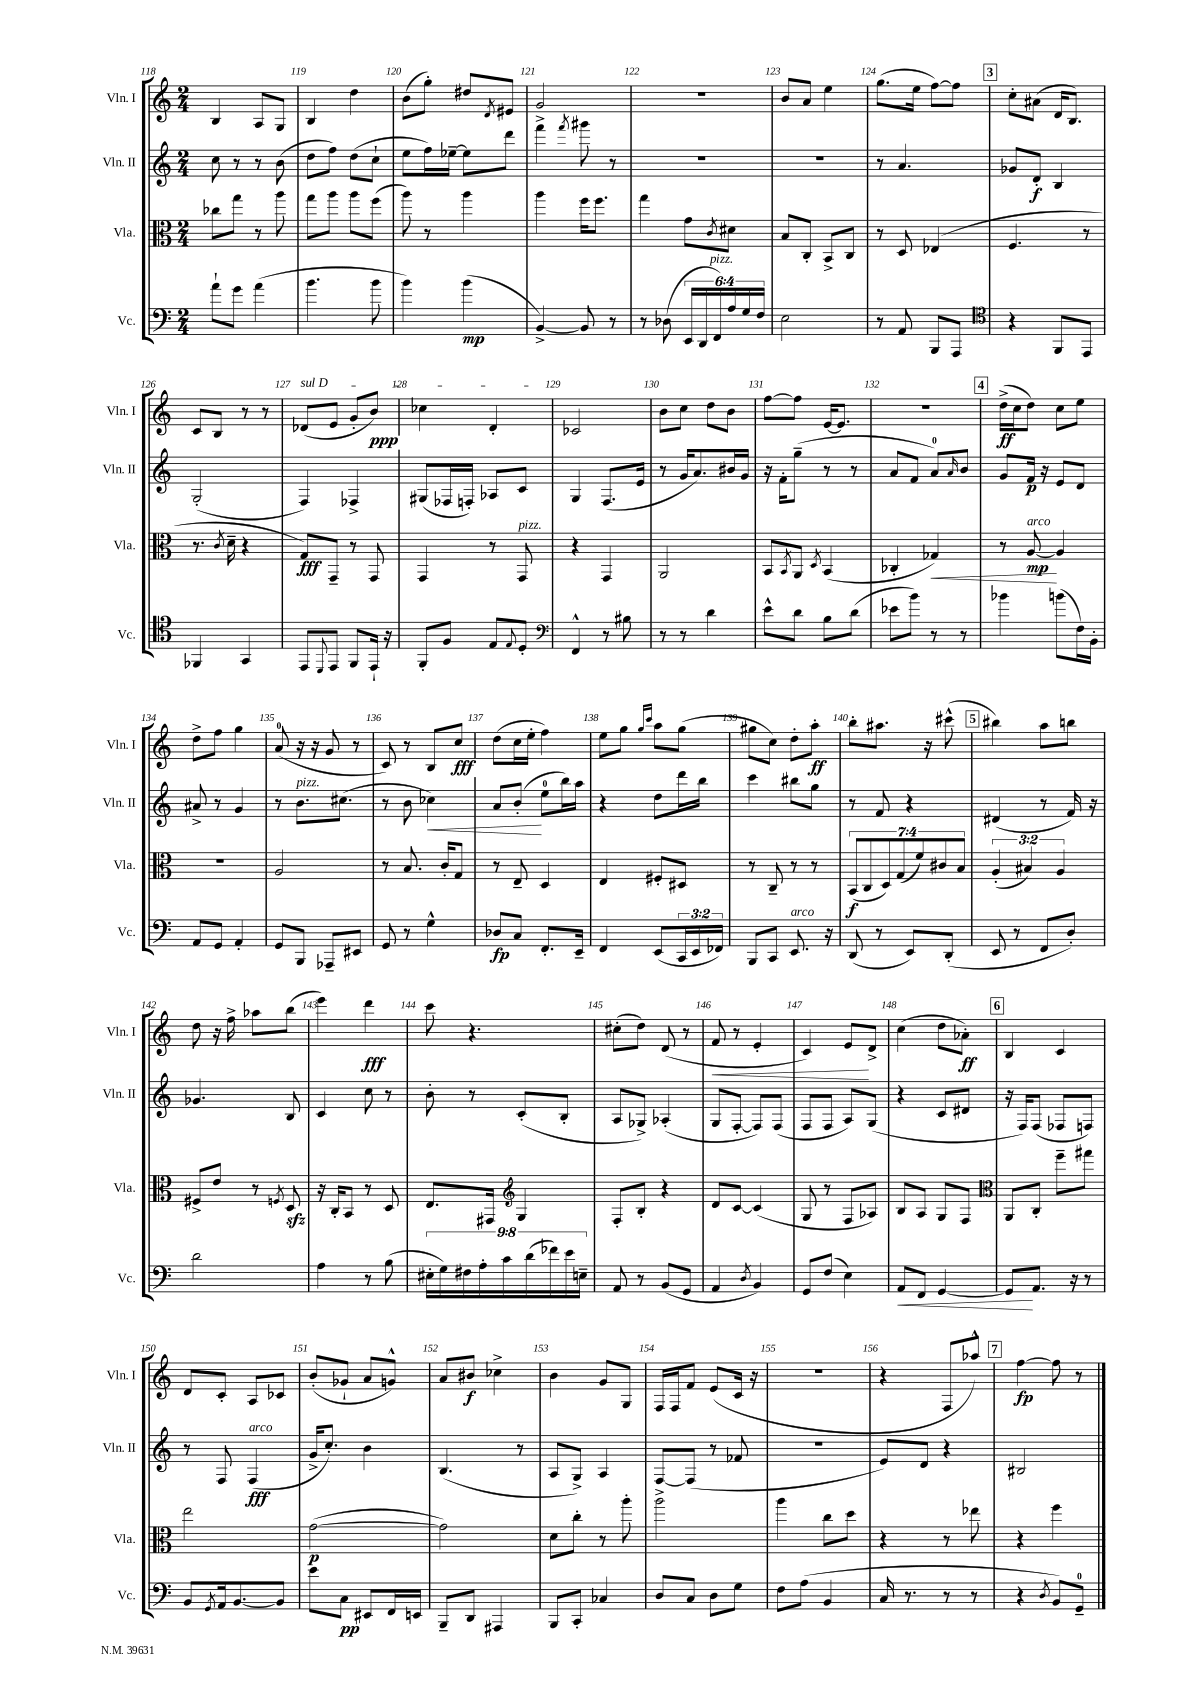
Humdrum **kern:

**kern	**dynam	**kern	**dynam	**kern	**dynam	**kern	**dynam
*part4	*part4	*part3	*part3	*part2	*part2	*part1	*part1
*staff4	*staff4	*staff3	*staff3	*staff2	*staff2	*staff1	*staff1
*I"Vc.	*	*I"Vla.	*	*I"Vln. II	*	*I"Vln. I	*
*I'Vc.	*	*I'Vla.	*	*I'Vln. II	*	*I'Vln. I	*
*clefF4	*	*clefC3	*	*clefG2	*	*clefG2	*
*k[]	*	*k[]	*	*k[]	*	*k[]	*
*M2/4	*	*M2/4	*	*M2/4	*	*M2/4	*
=118	=118	=118	=118	=118	=118	=118	=118
8a`\L	.	8cc-X\L	.	8cc\	.	4B/	.
8g\J	.	8gg\J	.	8r	.	.	.
(4a\	.	8r	.	8r	.	8A/L	.
.	.	8aa\	.	(8b\	.	8G/J	.
=119	=119	=119	=119	=119	=119	=119	=119
4.b\	.	8gg\L	.	8dd\L	.	4B/	.
.	.	8aa\J	.	8ff\J)	.	.	.
.	.	8aa\L	.	(8dd\L	.	4dd\	.
8b\	.	(8ff\J	.	8cc`\J	.	.	.
=120	=120	=120	=120	=120	=120	=120	=120
4b\)	.	8aa\)	.	8ee\L	.	(8b\L	.
.	.	8r	.	16ff\L)	.	8gg'\J)	.
.	.	.	.	[16ee-X~\JJ	.	.	.
(4b\	mp	4aa\	.	8ee-\L]	.	8dd#X/L	.
.	.	.	.	.	.	8qd/	.
.	.	.	.	8ddd\J	.	8e#X/J	.
=121	=121	=121	=121	=121	=121	=121	=121
[4BB^/)	.	4aa\	.	4fff^\	.	2g/	.
.	.	.	.	8qfff/	.	.	.
8BB/]	.	16ff\KL	.	8ggg#X\	.	.	.
.	.	8.ff\J	.	.	.	.	.
8r	.	.	.	8r	.	.	.
=122	=122	=122	=122	=122	=122	=122	=122
8r	.	4gg\	.	2r	.	2r	.
(8D-X\	.	.	.	.	.	.	.
24EE/LL	.	8g\L	.	.	.	.	.
24DD/	.	.	.	.	.	.	.
!LO:TX:a:i:t=pizz.	!	!	!	!	!	!	!
24FF/)	.	.	.	.	.	.	.
.	.	8qc/	.	.	.	.	.
24A/	.	8d#X\J	.	.	.	.	.
24G/	.	.	.	.	.	.	.
24F/JJ	.	.	.	.	.	.	.
=123	=123	=123	=123	=123	=123	=123	=123
2E\	.	8B/L	.	2r	.	8b/L	.
.	.	8C'/J	.	.	.	8a/J	.
.	.	8BB^/L	.	.	.	4ee\	.
.	.	8C/J	.	.	.	.	.
=124	=124	=124	=124	=124	=124	=124	=124
8r	.	8r	.	8r	.	(8.gg\L	.
8AA/	.	8D/	.	4.a/	.	.	.
.	.	.	.	.	.	16ee\Jk	.
8BBB/L	.	(4E-X/	.	.	.	[8ff\L)	.
8AAA/J	.	.	.	.	.	8ff\J]	.
!!LO:REH:place=s1:t=3
=125	=125	=125	=125	=125	=125	=125	=125
*clefC4	*	*	*	*	*	*	*
4r	.	4.F/	.	8g-X/L	.	8cc'\L	.
.	.	.	.	8d'/J	f	(8a#X\J	.
8FF/L	.	.	.	4B/	.	16d/KL	.
.	.	.	.	.	.	8.B/J)	.
8EE/J	.	8r	.	.	.	.	.
!!LO:LB:g=z
=126	=126	=126	=126	=126	=126	=126	=126
4FF-X/	.	8.r	.	(2G'/	.	8c/L	.
.	.	.	.	.	.	8B/J	.
.	.	8qc/	.	.	.	.	.
.	.	16d~\	.	.	.	.	.
4GG/	.	4r	.	.	.	8r	.
.	.	.	.	.	.	8r	.
=127	=127	=127	=127	=127	=127	=127	=127
!	!	!	!	!	!	!LO:TX:a:i:t=sul D	!
8EE/L	.	8G/L)	fff	4F/)	.	(8d-X/L	.
8qqDD/	.	.	.	.	.	.	.
8EE/J	.	8GG~/J	.	.	.	8e/J	.
8FF/L	.	8r	.	4F-X^/	.	8g'/L	.
16EE`/Jk	.	8GG/	.	.	.	8b/J)	ppp
16r	.	.	.	.	.	.	.
=128	=128	=128	=128	=128	=128	=128	=128
8FF'/L	.	4GG/	.	(8G#X/L	.	4cc-X\	.
8F/J	.	.	.	16F-X/L	.	.	.
.	.	.	.	16Fn'/JJ)	.	.	.
8E/L	.	8r	.	8A-X/L	.	4d'/	.
8qqE/	.	.	.	.	.	.	.
!	!	!LO:TX:a:i:t=pizz.	!	!	!	!	!
8D'/J	.	8GG/	.	8c/J	.	.	.
=129	=129	=129	=129	=129	=129	=129	=129
*clefF4	*	*	*	*	*	*	*
4FF^^/	.	4r	.	4G/	.	2c-X/	.
8r	.	4GG/	.	(8.F/L	.	.	.
8B#X\	.	.	.	.	.	.	.
.	.	.	.	16e/Jk	.	.	.
=130	=130	=130	=130	=130	=130	=130	=130
8r	.	2AA/	.	8r	.	8b\L	.
8r	.	.	.	16g/KL	.	8cc\J	.
.	.	.	.	8.a/)	.	.	.
4d\	.	.	.	.	.	8dd\L	.
.	.	.	.	16b#X/L	.	8b\J	.
.	.	.	.	16g/JJ	.	.	.
=131	=131	=131	=131	=131	=131	=131	=131
8e^^\L	.	8BB/L	.	16r	.	[8ff\L	.
.	.	.	.	16f'\KL	.	.	.
.	.	8qBB/	.	.	.	.	.
8d\J	.	8AA/J	.	(8gg~\J	.	8ff\J]	.
.	.	8qD/	.	.	.	.	.
8B\L	.	(4BB/	.	8r	.	[16e/KL	.
.	.	.	.	.	.	8.e/J]	.
(8d\J	.	.	.	8r	.	.	.
=132	=132	=132	=132	=132	=132	=132	=132
8e-X\L	.	4C-X'/	.	8a/L	.	2r	.
8b\J)	.	.	.	8f/J	.	.	.
!	!	!	!LO:HP:b	!	!	!	!
8r	.	4G-X/)	<	8a/L)	.	.	.
.	.	.	.	16qqa/	.	.	.
8r	.	.	.	8b/J	.	.	.
!!LO:REH:place=s1:t=4
=133	=133	=133	=133	=133	=133	=133	=133
4b-X\	.	8r	.	8g/L	.	(16dd^\LL	ff
.	.	.	.	.	.	16cc\J	.
!	!	!LO:TX:a:i:t=arco	!	!	!	!	!
.	.	[8A/	mp	16f/Jk	p	8dd\J)	.
.	.	.	.	16r	.	.	.
(8bn\L	.	4A/]	[	8e/L	.	8cc\L	.
16F\L)	.	.	.	8d/J	.	8ee\J	.
16BB'\JJ	.	.	.	.	.	.	.
!!LO:LB:g=z
=134	=134	=134	=134	=134	=134	=134	=134
8AA/L	.	2r	.	8a#X^/	.	8dd^\L	.
8GG/J	.	.	.	8r	.	8ff\J	.
4AA'/	.	.	.	4g/	.	4gg\	.
=135	=135	=135	=135	=135	=135	=135	=135
8GG/L	.	2A/	.	8r	.	(8a/	.
!	!	!	!	!LO:TX:a:i:t=pizz.	!	!	!
8BBB/J	.	.	.	8.b\L	.	16r	.
.	.	.	.	.	.	16r	.
8AAA-X~/L	.	.	.	.	.	8g/	.
.	.	.	.	(8.cc#X\J	.	.	.
8EE#X/J	.	.	.	.	.	8r	.
=136	=136	=136	=136	=136	=136	=136	=136
8GG/	.	8r	.	8r	.	8c/)	.
8r	.	8.B/	.	8b\	.	8r	.
!	!	!	!	!	!LO:HP:b	!	!
4G^^\	.	.	.	4cc-X\)	<	8B/L	.
.	.	16c'/KL	.	.	.	.	.
.	.	8G/J	.	.	.	8cc/J	fff
=137	=137	=137	=137	=137	=137	=137	=137
8D-X/L	fp	8r	.	8a/L	.	(8dd\L	.
8C/J	.	8E~/	.	(8b'/J	.	16cc\L	.
.	.	.	.	.	.	16ee'\JJ	.
8.FF'/L	.	4D/	.	8ee\L	[	4ff\)	.
.	.	.	.	16bb\L)	.	.	.
16EE~/Jk	.	.	.	16aa\JJ	.	.	.
=138	=138	=138	=138	=138	=138	=138	=138
4FF/	.	4E/	.	4r	.	8ee\L	.
.	.	.	.	.	.	8gg\J	.
.	.	.	.	.	.	16qqgg/LL	.
.	.	.	.	.	.	16qqccc/JJ	.
(8EE/L	.	8F#X'/L	.	8dd\L	.	8aa\L	.
24CC/L	.	8D#X/J	.	16ddd\L	.	(8gg\J	.
24EE/	.	.	.	.	.	.	.
.	.	.	.	16bb\JJ	.	.	.
24FF-X/JJ)	.	.	.	.	.	.	.
=139	=139	=139	=139	=139	=139	=139	=139
8BBB/L	.	8r	.	4ccc\	.	8gg#X\L	.
8CC/J	.	8C~/	.	.	.	8cc\J)	.
!LO:TX:a:i:t=arco	!	!	!	!	!	!	!
8.EE/	.	8r	.	8bb#X\L	.	8dd'\L	.
.	.	8r	.	8gg\J	.	8aa'\J	ff
16r	.	.	.	.	.	.	.
=140	=140	=140	=140	=140	=140	=140	=140
(8DD/	.	(14BB/L	f	8r	.	8bb'\L	.
.	.	14C/	.	.	.	.	.
8r	.	.	.	8f/	.	8.aa#X\J	.
.	.	14D/)	.	.	.	.	.
.	.	(14G/	.	.	.	.	.
8EE/L)	.	.	.	4r	.	.	.
.	.	14f/)	.	.	.	.	.
.	.	.	.	.	.	16r	.
.	.	14c#X/	.	.	.	.	.
(8DD'/J	.	.	.	.	.	(8ccc#X^^\	.
.	.	14B/J	.	.	.	.	.
!!LO:REH:place=s1:t=5
=141	=141	=141	=141	=141	=141	=141	=141
8EE/	.	(6A'/	.	(4d#X/	.	4bb#X\)	.
8r	.	.	.	.	.	.	.
.	.	6B#X/)	.	.	.	.	.
8FF/L	.	.	.	8r	.	8aa\L	.
.	.	6A/	.	.	.	.	.
8D'/J)	.	.	.	16f/)	.	8bbn\J	.
.	.	.	.	16r	.	.	.
!!LO:LB:g=z
=142	=142	=142	=142	=142	=142	=142	=142
2d\	.	8F#X^/L	.	4.g-X/	.	8dd\	.
.	.	8e/J	.	.	.	16r	.
.	.	.	.	.	.	16ff^\	.
.	.	8r	.	.	.	8aa-X\L	.
.	.	8qFn/	.	.	.	.	.
.	.	8Dzz/	.	8B/	.	(8bb\J	.
=143	=143	=143	=143	=143	=143	=143	=143
4A\	.	16r	.	4c/	.	4eee\)	.
.	.	16C'/KL	.	.	.	.	.
.	.	8BB/J	.	.	.	.	.
8r	.	8r	.	8cc\	.	4ddd\	fff
(8B\	.	8D/	.	8r	.	.	.
=144	=144	=144	=144	=144	=144	=144	=144
18E#X'\LL	.	8.E/L	.	8b'\	.	8ccc\	.
18G\)	.	.	.	.	.	.	.
18F#X\	.	.	.	.	.	.	.
.	.	.	.	8r	.	4.r	.
18A'\	.	.	.	.	.	.	.
.	.	16GG#X/Jk	.	.	.	.	.
18c\	.	.	.	.	.	.	.
*	*	*clefG2	*	*	*	*	*
.	.	4G/	.	(8c'/L	.	.	.
(18d\	.	.	.	.	.	.	.
18f-X\)	.	.	.	.	.	.	.
.	.	.	.	8B'/J	.	.	.
18e\	.	.	.	.	.	.	.
18En~\JJ	.	.	.	.	.	.	.
=145	=145	=145	=145	=145	=145	=145	=145
8AA/	.	8F'/L	.	8A/L	.	(8cc#X'\L	.
8r	.	8B'/J	.	8G-X^/J)	.	8dd\J)	.
(8BB/L	.	4r	.	(4A-X'/	.	(8d/	.
8GG/J	.	.	.	.	.	8r	.
=146	=146	=146	=146	=146	=146	=146	=146
!	!	!	!	!	!	!	!LO:HP:b
4AA/	.	8d/L	.	8G/L	.	8f/	<
.	.	[8c/J	.	[8F'/J	.	8r	.
8qD/	.	.	.	.	.	.	.
4BB/)	.	(4c/]	.	8F/L])	.	4e'/	.
.	.	.	.	(8F/J	.	.	.
=147	=147	=147	=147	=147	=147	=147	=147
8GG/L	.	8G/	.	8F/L	.	4c/)	.
(8F/J	.	8r	.	8F/J	.	.	.
4E\)	.	8F/L	.	8A/L)	.	8e/L	.
.	.	8A-X/J)	.	(8G/J	.	8d^/J	[
=148	=148	=148	=148	=148	=148	=148	=148
!	!LO:HP:b	!	!	!	!	!	!
8AA/L	<	8B/L	.	4r	.	(4cc\	.
8FF/J	.	8A/J	.	.	.	.	.
[4GG/	.	8G/L	.	8c/L	.	8dd\L	.
.	.	8F/J	.	8d#X/J	.	8a-X'\J)	ff
!!LO:REH:place=s1:t=6
=149	=149	=149	=149	=149	=149	=149	=149
*	*	*clefC3	*	*	*	*	*
8GG/L]	.	8AA/L	.	16r	.	4B/	.
.	.	.	.	16F/KL)	.	.	.
8.AA/J	[	8C'/J	.	(8F/J	.	.	.
.	.	8ff~\L	.	8F-X/L	.	4c/	.
16r	.	.	.	.	.	.	.
8r	.	8gg#X\J	.	8Fn/J)	.	.	.
!!LO:LB:g=z
=150	=150	=150	=150	=150	=150	=150	=150
8BB/L	.	2ee\	.	8r	.	8d/L	.
8qGG/	.	.	.	.	.	.	.
16AA/k	.	.	.	8F/	.	8c'/J	.
[8.BB/	.	.	.	.	.	.	.
!	!	!	!	!LO:TX:a:i:t=arco	!	!	!
.	.	.	.	(4F/	fff	8A/L	.
8BB/J]	.	.	.	.	.	8c-X/J	.
=151	=151	=151	=151	=151	=151	=151	=151
8e\L	.	([2g\	p	16g^/KL	.	(8b'/L	.
.	.	.	.	8.cc'/J)	.	.	.
8C\J	pp	.	.	.	.	8g-X`/J	.
8EE#X/L	.	.	.	4b\	.	8a/L	.
16FF/L	.	.	.	.	.	8gn^^/J)	.
16EEn/JJ	.	.	.	.	.	.	.
=152	=152	=152	=152	=152	=152	=152	=152
8BBB~/L	.	2g\])	.	(4.B/	.	8a/L	.
8DD/J	.	.	.	.	.	8b#X/J	f
4AAA#X/	.	.	.	.	.	4cc-X^\	.
.	.	.	.	8r	.	.	.
=153	=153	=153	=153	=153	=153	=153	=153
8BBB/L	.	8d\L	.	8A/L	.	4b\	.
8CC'/J	.	8cc'\J	.	8G^/J)	.	.	.
4C-X/	.	8r	.	4A/	.	8g/L	.
.	.	8aa'\	.	.	.	8G/J	.
=154	=154	=154	=154	=154	=154	=154	=154
8D/L	.	2aa^\	.	[8F/L	.	16F/LL	.
.	.	.	.	.	.	16F/J	.
8C/J	.	.	.	(8F/J]	.	8f/J	.
8D\L	.	.	.	8r	.	(8e/L	.
8G\J	.	.	.	8f-X/	.	16c/Jk	.
.	.	.	.	.	.	16r	.
=155	=155	=155	=155	=155	=155	=155	=155
8F\L	.	4aa\	.	2r	.	2r	.
(8A\J	.	.	.	.	.	.	.
4BB/	.	8cc\L	.	.	.	.	.
.	.	8dd\J	.	.	.	.	.
=156	=156	=156	=156	=156	=156	=156	=156
16C/	.	4r	.	8e/L)	.	4r	.
8.r	.	.	.	.	.	.	.
.	.	.	.	8d/J	.	.	.
8r	.	8r	.	4r	.	8F/L	.
8r	.	8ee-X\	.	.	.	8aa-X^^/J)	.
!!LO:REH:place=s1:t=7
=157	=157	=157	=157	=157	=157	=157	=157
4r	.	4r	.	2B#X/	.	[4ff\	fp
8qD/	.	.	.	.	.	.	.
8BB/L)	.	4ff\	.	.	.	8ff\]	.
8GG~/J	.	.	.	.	.	8r	.
==	==	==	==	==	==	==	==
*-	*-	*-	*-	*-	*-	*-	*-
